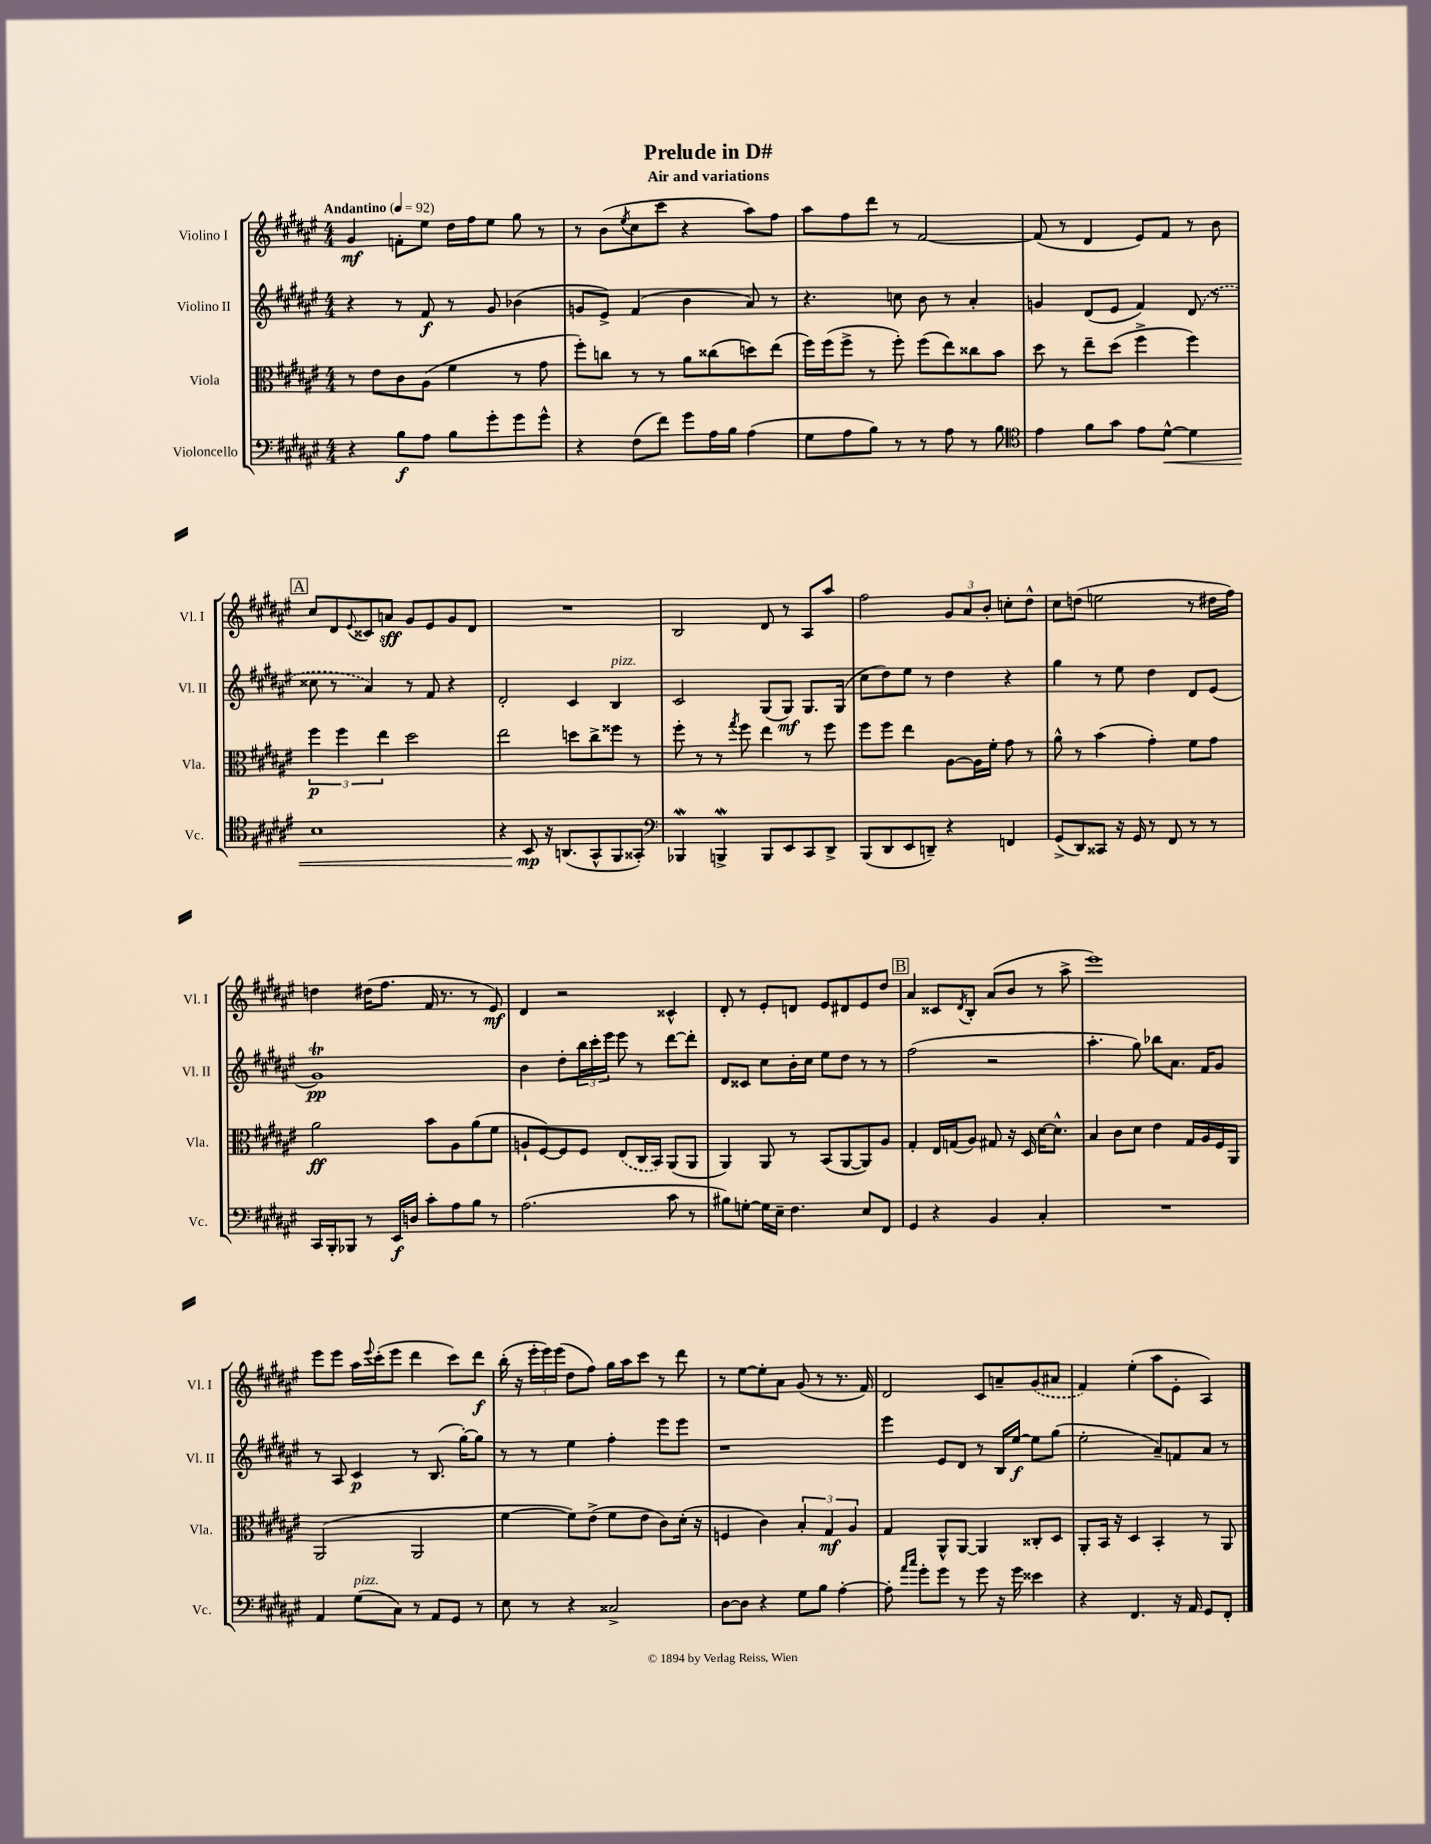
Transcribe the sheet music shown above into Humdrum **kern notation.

**kern	**kern	**kern	**kern
*staff4	*staff3	*staff2	*staff1
*clefF4	*clefC3	*clefG2	*clefG2
*k[f#c#g#d#a#e#]	*k[f#c#g#d#a#e#]	*k[f#c#g#d#a#e#]	*k[f#c#g#d#a#e#]
*M4/4	*M4/4	*M4/4	*M4/4
*MM92	*MM92	*MM92	*MM92
4r	8r	4r	4g#/
.	8e#\L	.	.
8B\L	8c#\	8r	8f'\L
8A#\J	(8A#\J	8f#/	8ee#\J
8B\L	4f#\	8r	16dd#\LL
.	.	.	16ff#\J
8g#'\	.	8g#/	8ee#\J
8g#\	8r	(4b-\	8gg#\
8g#^^\J	8g#\	.	8r
=	=	=	=
4r	8ff#'\L)	8g/L	8r
.	8cc\J	8e#^/J)	(8b\L
.	.	.	8qee#/
(8F#\L	8r	(4f#/	8cc#\
8f#\J)	8r	.	8ccc#\J
8g#\L	8a#\L	4b\	4r
16A#\L	(8cc##\	.	.
16B\JJ	.	.	.
(4A#\	8dd\)	8a#/)	8aa#\L)
.	(8ee#\J	8r	8ff#\J
=	=	=	=
8G#\L	16ff#\LL)	4.r	8aa#\L
.	(16ff#\J	.	.
8A#\	8ff#^\J	.	8ff#\
8B\J)	8r	.	8ddd#\J
8r	8ff#'\)	8cc\	8r
8r	(8ff#\L	8b\	[2f#/
8A#\	8ee#\)	8r	.
8r	8cc##\	4a#'/	.
8B\	8b\J	.	.
=	=	=	=
*clefC4	*	*	*
4e#\	8dd#\	4g/	(8f#/]
.	8r	.	8r
8f#\L	8ee#~\L	(8d#/L	4d#/
8g#\J	(8dd#\J	8e#/J	.
8e#\L	4ff#^\	4f#/)	8e#/L)
[8d#^^\J	.	.	8f#/J
4d#\]	4ff#\)	(8d#/	8r
.	.	8r	8b\
=	=	=	=
1B	6ff#\	8cc##\	8cc#/L
.	.	8r	8d#/
.	6ff#\	.	.
.	.	.	8qqe#/
.	.	4a#/)	8c##/
.	6ee#\	.	.
.	.	.	8a/J
.	2dd#\	8r	8g#/L
.	.	8f#/	8e#/
.	.	4r	8g#/
.	.	.	8d#/J
=	=	=	=
4r	2ee#\	2d#'/	1r
8BB/	.	.	.
16r	.	.	.
(8.AA/L	.	.	.
.	8dd\L	4c#/	.
8GG#^^/	8cc#^\	.	.
8FF#/	8ff##\J	4B/	.
8GG##'/J)	8r	.	.
=	=	=	=
*clefF4	*	*	*
4BBB-/	8ff#'\	2c#/	2B/
.	8r	.	.
4BBB^/	8r	.	.
.	8qgg#/	.	.
.	8ff#\	.	.
8BBB/L	4ee#\	(8G#/L	8d#/
8EE#/	.	8G#/J)	8r
8CC#/	8r	8.G#/L	8A#/L
8DD#^/J	8ff#\	.	8aa#/J
.	.	(16G#/Jk	.
=	=	=	=
(8BBB/L	8ff#\L	8cc#\L	2ff#\
8DD#/	8ff#\J	8dd#\)	.
8EE#/	4ee#\	8ee#\J	.
8DD~/J)	.	8r	.
4r	[8A#\L	4dd#\	12g#/L
.	.	.	12a#/
.	16A#\]L	.	.
.	.	.	12b'/J
.	16f#'\JJ	.	.
4FF/	8g#\	4r	8cc'\L
.	8r	.	8dd#^^\J
=	=	=	=
(8GG#^/L	8a#^^\	4gg#\	8cc#\L
8DD#/)	8r	.	(8dd\J
8CC##/J	(4b\	8r	2ee\
16r	.	8ee#\	.
16GG#/	.	.	.
8r	4g#'\)	4dd#\	.
8FF#/	.	.	.
8r	8f#\L	8d#/L	8r
8r	8g#\J	(8e#/J	16dd#\LL
.	.	.	16ff#\JJ)
=	=	=	=
16CC#/LL	2a#\	1g#)	4dd\
16BBB'/J	.	.	.
8BBB-/J	.	.	.
8r	.	.	(16dd#\LK
.	.	.	8.ff#\J
16EE#/LL	.	.	.
16D/JJ	.	.	.
8c#'\L	8b\L	.	16f#/
.	.	.	8.r
8A#\	8A#\	.	.
8B\J	(8a#\	.	8r
8r	8f#\J	.	8e#/)
=	=	=	=
(2.A#\	8A`/L	4b\	4d#/
.	[8F#/)	.	.
.	8F#/]	8dd#'\L	2r
.	8F#/J	24bb\L	.
.	.	24ccc#'\	.
.	.	24eee#\JJ	.
.	(8E#/L	8eee#\	.
.	16C#/L	8r	.
.	16BB/JJ)	.	.
8c#\	(8AA#/L	[8ddd#\L	4c##^^/
8r	8AA#/J	8ddd#'\]J	.
=	=	=	=
8B#\L)	4AA#/)	8d#/L	8d#'/
[8G'\J	.	8c##/J	8r
16G\]LL	8AA#/	8cc#\L	8e#'/L
16E#~\JJ	.	.	.
4.F#\	8r	16b'\L	8d/J
.	.	16cc#\JJ	.
.	(8BB/L	8ee#\L	8e#/L
.	[8AA#/	8dd#\J	8d#/
8E#/L	8AA#/])	8r	8e#/
8FF#/J	8A#/J	8r	8dd#/J
=	=	=	=
4GG#/	4G#'/	(2ff#\	4a#/
4r	16E#/LL	.	8c##/L
.	(16G/J	.	.
.	.	.	8qd#/
.	8A#/J)	.	8B'/J
4BB/	8G#/	2r	(8a#/L
.	16r	.	8b/J
.	16D#/	.	.
4C#'/	[16d#\LK	.	8r
.	8.d#^^\]J	.	.
.	.	.	8aa#^\
=	=	=	=
1r	4B/	4.aa#'\	1eee#)
.	8c#\L	.	.
.	8d#\J	8gg#\)	.
.	4e#\	8bb-\L	.
.	.	8.a#\J	.
.	16G#/LL	.	.
.	16A#/	16f#/LK	.
.	16F#/	8g#/J	.
.	16AA#/JJ	.	.
=	=	=	=
4AA#/	(2AA#/	8r	8eee#\L
.	.	8A#/	8eee#\J
(8G#\L	.	4c#/	16aa#\LL
.	.	.	8qqeee#/
.	.	.	(16ccc#'\J
8C#\J)	.	.	8eee#\J
8r	2AA#/	8r	4ddd#\
8AA#/L	.	(8.B/	.
8GG#/J	.	.	8ccc#\L)
.	.	[16gg#'\LK)	.
8r	.	8gg#\]J	8ddd#\J
=	=	=	=
8E#\	[4f#\	8r	(16bb'\
.	.	.	16r
8r	.	8r	24eee#'\LL
.	.	.	24eee#\)
.	.	.	(24eee#\JJ
4r	8f#\]L)	4ee#\	8dd#\L
.	(8e#^\J	.	8ff#\J)
2C##^/	8f#\L	4ff#'\	16gg#\LL
.	.	.	16aa#\J
.	8e#\J	.	8ccc#\J
.	8c#\L)	8eee#\L	8r
.	(16d#'\Jk	8eee#\J	8ddd#\
.	16r	.	.
=	=	=	=
[8D#\L	4F/	1r	8r
8D#\]J	.	.	[8ee#\L
4r	4c#\)	.	8ee#'\]
.	.	.	8a#\J
8G#\L	6B'/	.	(8g#/
8B\J	.	.	8r
.	6G#/	.	.
[4A#'\	.	.	8.r
.	6A#/	.	.
.	.	.	16f#/)
=	=	=	=
8A#'\]	4G#/	4eee#\	2d#/
16qqa#/LL	.	.	.
16qqcc#/JJ	.	.	.
8g#'\L	.	.	.
8g#\J	8AA#^^/L	8e#/L	.
8r	[8AA#/J	8d#/J	.
8g#\	4AA#/]	8r	8c#/L
16r	.	16B/LL	8a~/
16g#\	.	[16ee#/JJ	.
4e##\	8C##'/L	8ee#\]L	(8g#/
.	8D#/J	(8gg#\J	8a#/J
=	=	=	=
4r	8AA#'/L	2ee#'\	4f#/)
.	16BB/Jk	.	.
.	16r	.	.
4.FF#/	4D#/	.	(4ee#'\
.	4BB'/	8a#~/L)	8aa#\L
16r	.	8f/	8e#'\J
16AA#/	.	.	.
8GG#/L	8r	8a#/J	4A#/)
8FF#'/J	8AA#/	8r	.
==	==	==	==
*-	*-	*-	*-
